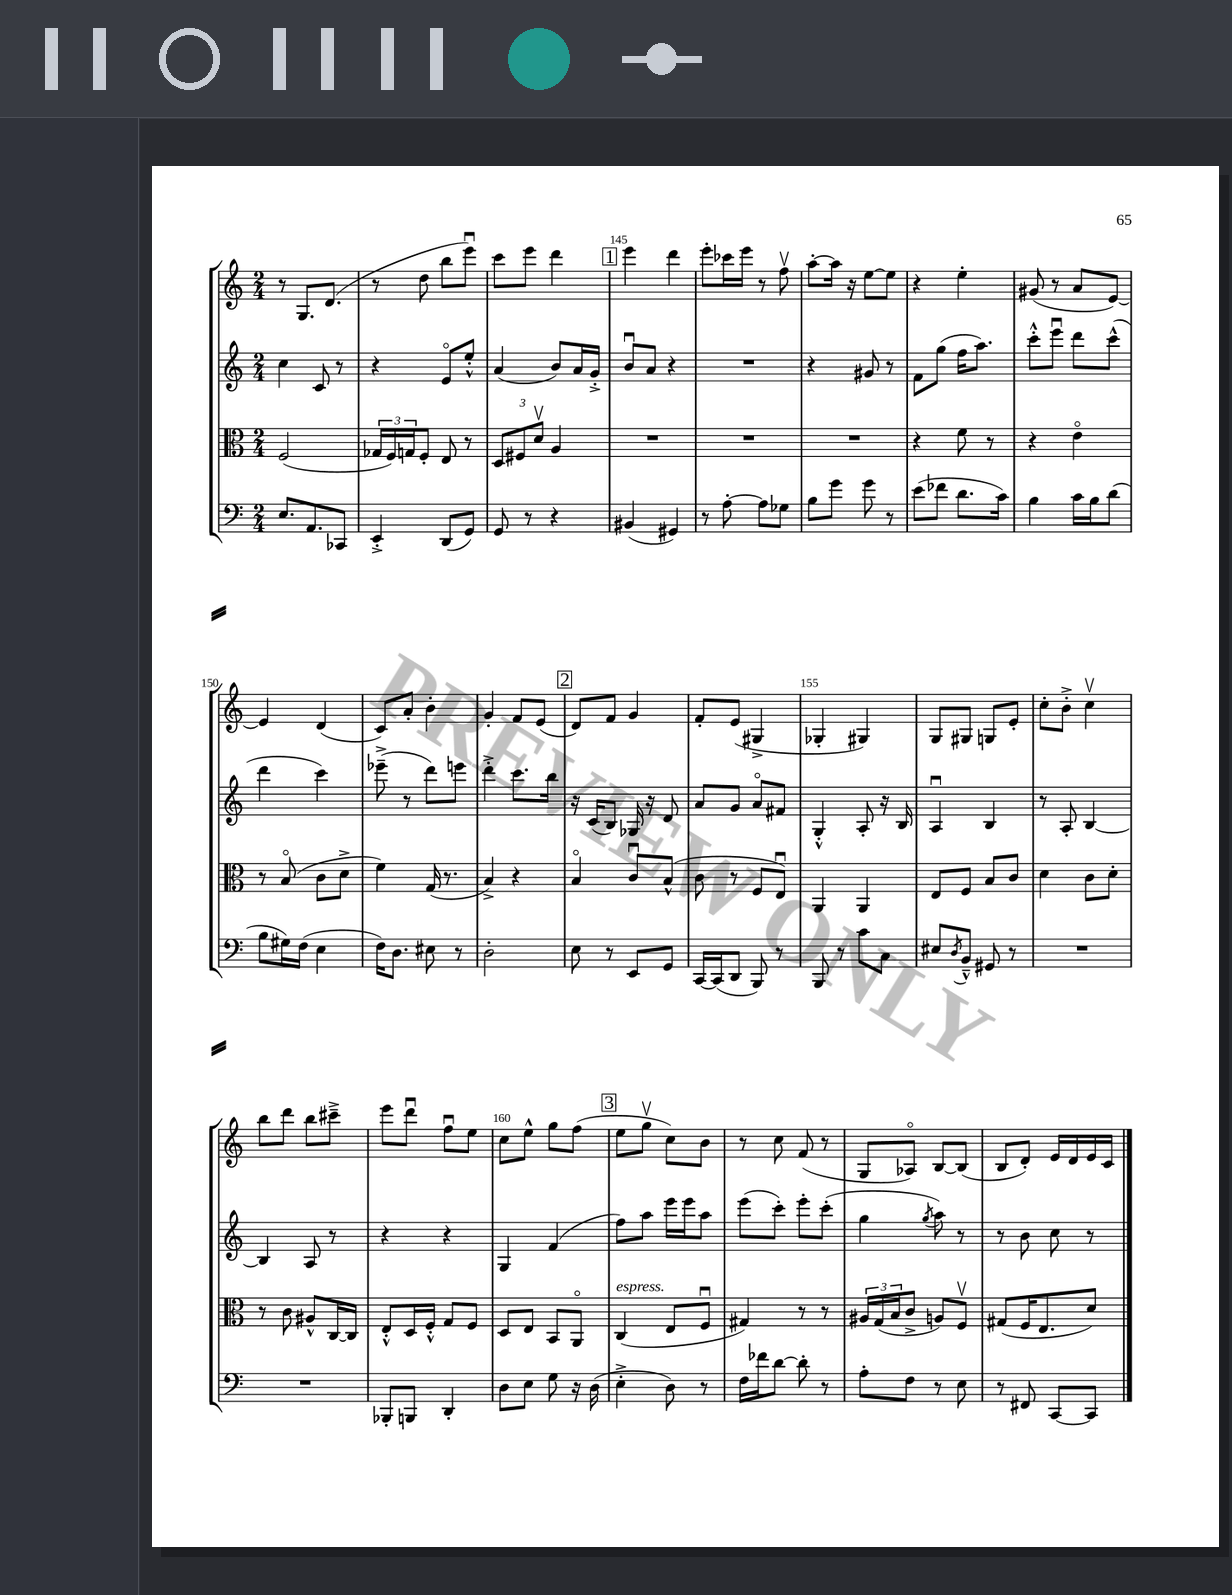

**kern	**kern	**kern	**kern
*part4	*part3	*part2	*part1
*staff4	*staff3	*staff2	*staff1
*clefF4	*clefC3	*clefG2	*clefG2
*k[]	*k[]	*k[]	*k[]
*M2/4	*M2/4	*M2/4	*M2/4
=142	=142	=142	=142
8.E/L	(2F/	4cc\	8r
.	.	.	8.G/L
8.AA/	.	.	.
.	.	8c/	.
.	.	.	(8.d/J
8CC-X/J	.	8r	.
=143	=143	=143	=143
4EE'^/	24G-X/LL	4r	8r
.	24F/)	.	.
.	24Gn/J	.	.
.	8F'/J	.	8dd\
(8DD/L	8E/	8e/L	8bb\L
8GG/J)	8r	8ee'^^/J	8eeeu\J)
=144	=144	=144	=144
8GG/	12D/L	(4a/	8ccc\L
.	12F#X/	.	.
8r	.	.	8eee\J
.	12dv/J	.	.
4r	4A/	8b/L)	4ddd\
.	.	16a/L	.
.	.	16g'^/JJ	.
!!LO:REH:place=s1:t=1
=145	=145	=145	=145
(4BB#X/	2r	8bu/L	4eee\
.	.	8a/J	.
4GG#X/)	.	4r	4ddd\
=146	=146	=146	=146
8r	2r	2r	8eee'\L
[8A'\	.	.	16ccc-X\L
.	.	.	16eee\JJ
8A\L]	.	.	8r
8G-X\J	.	.	8ffv\
=147	=147	=147	=147
8B\L	2r	4r	[8aa'\L
8g\J	.	.	16aa\Jk]
.	.	.	16r
8g\	.	8g#X/	[8ee\L
8r	.	8r	8ee\J]
=148	=148	=148	=148
(8e\L	4r	8f\L	4r
8f-X\J	.	(8gg\J	.
8.d\L	8f\	16ff\KL	4ee'\
.	.	8.aa\J)	.
.	8r	.	.
16c\Jk)	.	.	.
=149	=149	=149	=149
4B\	4r	8ccc'^^\L	(8g#X/
.	.	8eeeu\J	8r
16c\LL	4e\	8ddd\L	8a/L
16B\J	.	.	.
(8d\J	.	(8ccc^^\J	[8e/J)
!!LO:LB:g=z
=150	=150	=150	=150
8B\L	8r	4ddd\	4e/]
16G#X\L)	(8B/	.	.
(16F\JJ	.	.	.
4E\	8c\L	4ccc\)	(4d/
.	8d^\J	.	.
=151	=151	=151	=151
16F\KL)	4f\)	(8eee-X~^\	8c/L)
8.D\J	.	.	.
.	.	8r	8a'/J
8E#X\	(16G/	8ddd\L)	4b'\
.	8.r	.	.
8r	.	8eeen\J	.
=152	=152	=152	=152
2D'\	4B^/)	4ddd'^\	4g'/
.	4r	8.ccc\L	8f/L
.	.	.	(8e/J
.	.	16bb\Jk	.
!!LO:REH:place=s1:t=2
=153	=153	=153	=153
8E\	4B/	16r	8d/L)
.	.	(16c/KL	.
8r	.	8B/J)	8f/J
8EE/L	8cu/L	16G-X/	4g/
.	.	16r	.
8GG/J	(8B^^/J	8d/	.
=154	=154	=154	=154
[16CC/LL	8c\	8a/L	8f'/L
(16CC/J]	.	.	.
8DD/J	8r	8g/J	(8e/J
8BBB/)	8F/L	8a/L	4G#X^/
8r	8Eu/J)	8f#X/J	.
=155	=155	=155	=155
8BBB/	4AA/	4G'^^/	4G-X'/
8r	.	.	.
8c\L	4AA/	8A'/	4G#X/)
8C\J	.	16r	.
.	.	16B/	.
=156	=156	=156	=156
8E#X/L	8E/L	4Au/	8G/L
8qD/	.	.	.
8BB~^^/J	8F/J	.	8G#X/J
8GG#X/	8B/L	4B/	8Gn/L
8r	8c/J	.	8e'/J
=157	=157	=157	=157
2r	4d\	8r	8cc'\L
.	.	8A'/	8b'^\J
.	8c\L	[4B/	4ccv\
.	8d'\J	.	.
!!LO:LB:g=z
=158	=158	=158	=158
2r	8r	4B/]	8bb\L
.	8c\	.	8ddd\J
.	8A#X^^/L	8A/	8bb\L
.	[16C/L	8r	8ccc#X~^\J
.	16C/JJ]	.	.
=159	=159	=159	=159
8BBB-X'/L	8E'^^/L	4r	8eee\L
8BBBn/J	16D/L	.	8dddu\J
.	16F'^^/JJ	.	.
4DD'/	8G/L	4r	8ffu\L
.	8F/J	.	8ee\J
=160	=160	=160	=160
8D\L	8D/L	4G/	8cc\L
8E\J	8E/J	.	8ee^^\J
8G\	8BB/L	(4f/	8gg\L
16r	8AA/J	.	(8ff\J
(16D\	.	.	.
!!LO:REH:place=s1:t=3
=161	=161	=161	=161
!	!LO:TX:a:i:t=espress.	!	!
4E'^\	(4C/	8ff\L)	8ee\L
.	.	8aa\J	8ggv\J
8D\)	8E/L	16eee\LL	8cc\L)
.	.	16eee\J	.
8r	8Fu/J	8aa\J	8b\J
=162	=162	=162	=162
16F\LL	4G#X/)	(8eee\L	8r
16f-X\J	.	.	.
[8d\J	.	8ccc'\J)	8cc\
8d'\]	8r	8eee'\L	(8f/
8r	8r	(8ccc'\J	8r
=163	=163	=163	=163
8A'\L	24A#X/LL	4gg\	8G/L
.	(24G/	.	.
.	24B/J	.	.
8F\J	8c^/J	.	8A-X/J)
.	.	8qgg/	.
8r	8An/L)	8aa\)	[8B/L
8E\	8Fv/J	8r	(8B/J]
=164	=164	=164	=164
8r	(8G#X/L	8r	8B/L
8FF#X/	16F/K	8b\	8d'/J)
.	8.E/	.	.
[8CC/L	.	8cc\	16e/LL
.	.	.	16d/
8CC/J]	8d/J)	8r	16e/
.	.	.	16c/JJ
==	==	==	==
*-	*-	*-	*-
